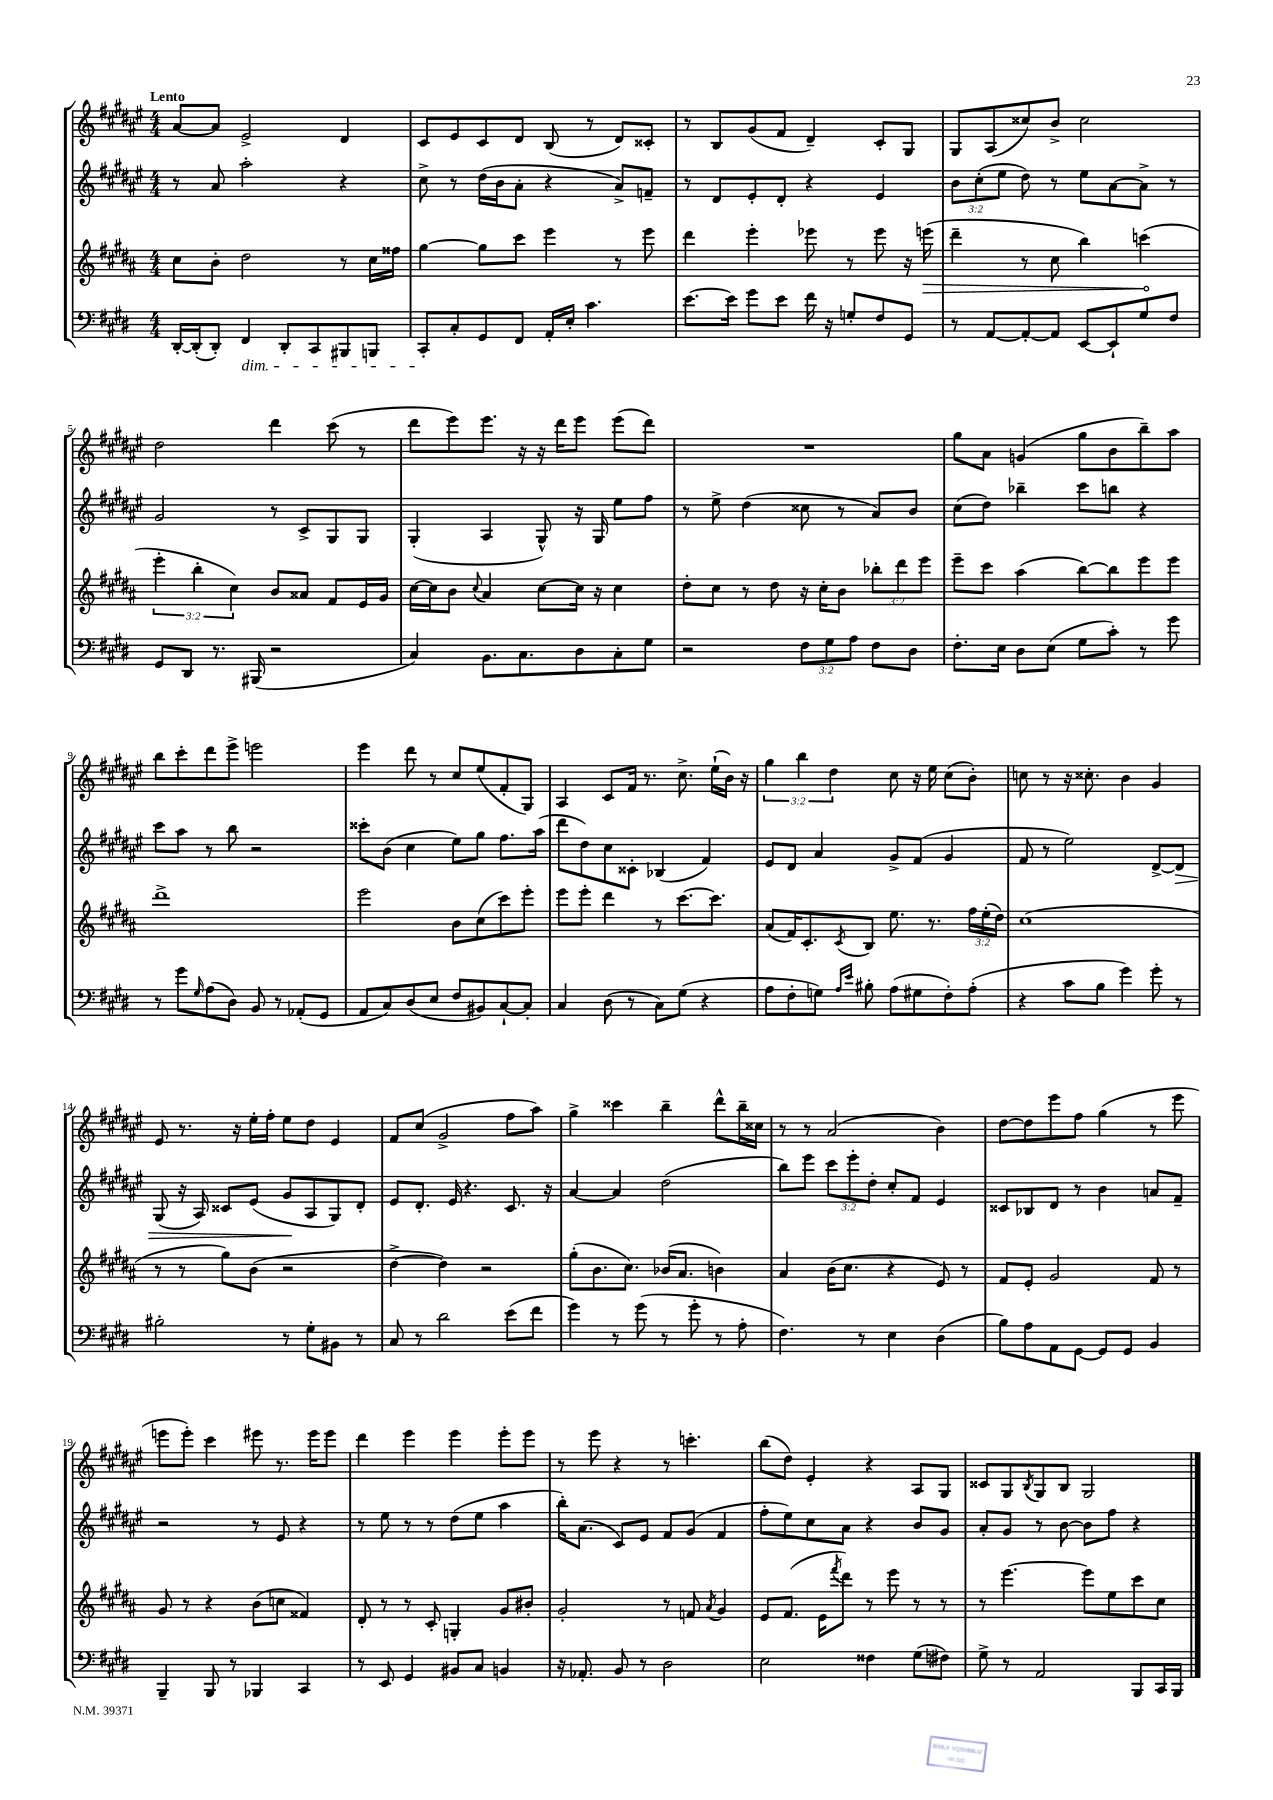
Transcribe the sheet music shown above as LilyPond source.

<<
\new StaffGroup <<
\new Staff = "s0" {
    \clef treble \key fis \major \numericTimeSignature \time 4/4 \override Staff.TupletNumber.text = #tuplet-number::calc-fraction-text \tempo "Lento"
    ais'8~ ais'8 eis'2-> dis'4 |
    cis'8 eis'8 cis'8 dis'8 b8( r8 dis'8) cisis'8-. |
    r8 b8 gis'8( fis'8 dis'4--) cis'8-. gis8 |
    gis8 ais8( cisis''8) b'8-> cisis''2 |
    dis''2 dis'''4 cis'''8( r8 |
    dis'''8 eis'''8) eis'''8. r16 r16 dis'''16 eis'''8 eis'''8( dis'''8) |
    R1 |
    gis''8 ais'8 g'4( gis''8 b'8 b''8--) ais''8 |
    b''8 cis'''8-. dis'''8 eis'''8-> e'''2 |
    eis'''4 dis'''8 r8 cis''8 eis''8( fis'8-. gis8) |
    ais4 cis'8 fis'16 r8. cis''8.-> eis''16-!( b'16) r16 |
    \tuplet 3/2 { gis''4 b''4 dis''4 } cis''8 r16 eis''16 cis''8( b'8-.) |
    c''8 r8 r16 cisis''8.-. b'4 gis'4 |
    eis'8 r8. r16 eis''16-. fis''16-. eis''8 dis''8 eis'4 |
    fis'8 cis''8( gis'2-> fis''8 ais''8) |
    gis''4-> cisis'''4 b''4-- dis'''8-^ b''16-- cisis''16 |
    r8 r8 ais'2( b'4) |
    dis''8~ dis''8 eis'''8 fis''8 gis''4( r8 eis'''8 |
    e'''8 e'''8-.) cis'''4 eis'''8 r8. eis'''16 eis'''8 |
    dis'''4 eis'''4 eis'''4 eis'''8-. eis'''8 |
    r8 eis'''8 r4 r8 c'''4.-. |
    b''8( dis''8) eis'4-. r4 ais8 gis8 |
    cisis'8 gis8 \acciaccatura { b8 } gis8 b8 gis2 \bar "|." |
}
\new Staff = "s1" {
    \clef treble \key fis \major \numericTimeSignature \time 4/4 \override Staff.TupletNumber.text = #tuplet-number::calc-fraction-text
    r8 ais'8 ais''2-. r4 |
    cis''8-> r8 dis''16( b'16 ais'8-. r4 ais'8->) f'8-- |
    r8 dis'8 eis'8-. dis'8-. r4 eis'4 |
    \tuplet 3/2 { b'8 cis''8-.( eis''8 } dis''8) r8 eis''8 ais'8~ ais'8-> r8 |
    gis'2 r8 cis'8-> gis8 gis8 |
    gis4-.( ais4 gis8-^) r16 gis16 eis''8 fis''8 |
    r8 eis''8-> dis''4( cisis''8 r8 ais'8) b'8 |
    cis''8( dis''8) bes''4-- cis'''8 b''8 r4 |
    cis'''8 ais''8 r8 b''8 r2 |
    cisis'''8-. b'8( cis''4 eis''8) gis''8 fis''8. ais''16( |
    dis'''8 dis''8) cis''8 cisis'8-. bes4( fis'4) |
    eis'8 dis'8 ais'4 gis'8-> fis'8( gis'4 |
    fis'8 r8 eis''2) dis'8~-> dis'8\> |
    gis8( r16 ais16) cisis'8 eis'8( gis'8\! ais8 gis8) dis'8-. |
    eis'8 dis'8.-. eis'16 r4. cis'8. r16 |
    ais'4~ ais'4 dis''2( |
    b''8) eis'''8 \tuplet 3/2 { cis'''8 eis'''8-. dis''8-. } cis''8-. fis'8 eis'4 |
    cisis'8 bes8 dis'8 r8 b'4 a'8 fis'8-- |
    r2 r8 eis'8 r4 |
    r8 eis''8 r8 r8 dis''8( eis''8 ais''4 |
    b''16-.) ais'8.( cis'8) eis'8 fis'8 gis'8( fis'4 |
    fis''8-. eis''8) cis''8 ais'8 r4 b'8 gis'8 |
    ais'8-. gis'8 r8 b'8~ b'8 fis''8 r4 \bar "|." |
}
\new Staff = "s2" {
    \clef treble \key b \major \numericTimeSignature \time 4/4 \override Staff.TupletNumber.text = #tuplet-number::calc-fraction-text
    cis''8 b'8-. dis''2 r8 cis''16 fisis''16 |
    gis''4~ gis''8 cis'''8 e'''4 r8 e'''8 |
    dis'''4 e'''4-. ees'''8 r8 ees'''8 r16 \once \override Hairpin.circled-tip = ##t e'''16\>( |
    dis'''4-- r8 cis''8 b''4) c'''4\!( |
    \tuplet 3/2 { e'''4-. b''4-. cis''4) } b'8 aisis'8 fis'8 e'16 gis'16 |
    cis''16~ cis''16 b'8 \appoggiatura { cis''8 } ais'4 cis''8~ cis''16 r16 cis''4 |
    dis''8-. cis''8 r8 dis''8 r16 cis''16-. b'8 \tuplet 3/2 { bes''8-. dis'''8 e'''8 } |
    e'''8-- cis'''8 ais''4( b''8~) b''8 e'''8 e'''8 |
    dis'''1-> |
    e'''2 b'8 cis''8( cis'''8) e'''8-. |
    e'''8 e'''8-. dis'''4 r8 cis'''8.~ cis'''8. |
    ais'8( fis'16) cis'8.-. \acciaccatura { cis'8 } b8 e''8. r8. \tuplet 3/2 { fis''16 e''16-.( dis''16) } |
    cis''1( |
    r8 r8 gis''8) b'8( r2 |
    dis''4~-> dis''4) r2 |
    gis''8-.( b'8. cis''8.) bes'16( ais'8. b'4) |
    ais'4 b'16( cis''8. r4 e'8) r8 |
    fis'8 e'8-. gis'2 fis'8 r8 |
    gis'8 r8 r4 b'8( c''8 fisis'4) |
    dis'8-. r8 r8 cis'8-. g4-. gis'8 bis'8-. |
    gis'2-. r8 f'8 \acciaccatura { ais'8 } gis'4 |
    e'8 fis'8.( e'16 \acciaccatura { fis'''8 } dis'''8) r8 e'''8 r8 r8 |
    r8 e'''4.~ e'''8 e''8 cis'''8 cis''8 \bar "|." |
}
\new Staff = "s3" {
    \clef bass \key e \major \numericTimeSignature \time 4/4 \override Staff.TupletNumber.text = #tuplet-number::calc-fraction-text
    dis,16~-. dis,16-.( dis,8-.) fis,4\dim dis,8-. cis,8 bis,,8 b,,8 |
    cis,8-.\! cis8-. gis,8 fis,8 a,16-. e16-. cis'4. |
    e'8.~ e'16 gis'8 e'8 fis'16 r16 g8-. fis8 gis,8 |
    r8 a,8~ a,8~-. a,8 e,8~ e,8-! gis8 fis8 |
    gis,8 dis,8 r8. bis,,16( r2 |
    cis4) b,8. cis8. dis8 cis8-. gis8 |
    r2 \tuplet 3/2 { fis8 gis8 a8 } fis8 dis8 |
    fis8.-. e16 dis8 e8( gis8 cis'8-.) r8 gis'8 |
    r8 gis'8 \grace { gis16 } a8( dis8) b,8 r8 aes,8-.( gis,8 |
    a,8 cis8) dis8( e8 fis8 bis,8) cis8~-! cis8-. |
    cis4 dis8( r8 cis8) gis8( r4 |
    a8 fis8-. g8) \grace { a16 e'16 } bis8-. a8( gis8 fis8-.) a8-.( |
    r4 cis'8 b8 gis'4) gis'8-. r8 |
    bis2-. r8 gis8-. bis,8 r8 |
    cis8 r8 dis'2 e'8( fis'8 |
    gis'4) r8 gis'8( r8 gis'8-. r8 a8-. |
    fis4.) r8 e4 dis4( |
    b8) a8 a,8 gis,8~ gis,8 gis,8 b,4 |
    b,,4-- b,,8 r8 bes,,4 cis,4 |
    r8 e,8 gis,4 bis,8 cis8 b,4 |
    r16 aes,8.-. b,8 r8 dis2 |
    e2 fisis4 gis8( fis8) |
    gis8-> r8 a,2 b,,8 cis,16 b,,16 \bar "|." |
}
>>
>>
